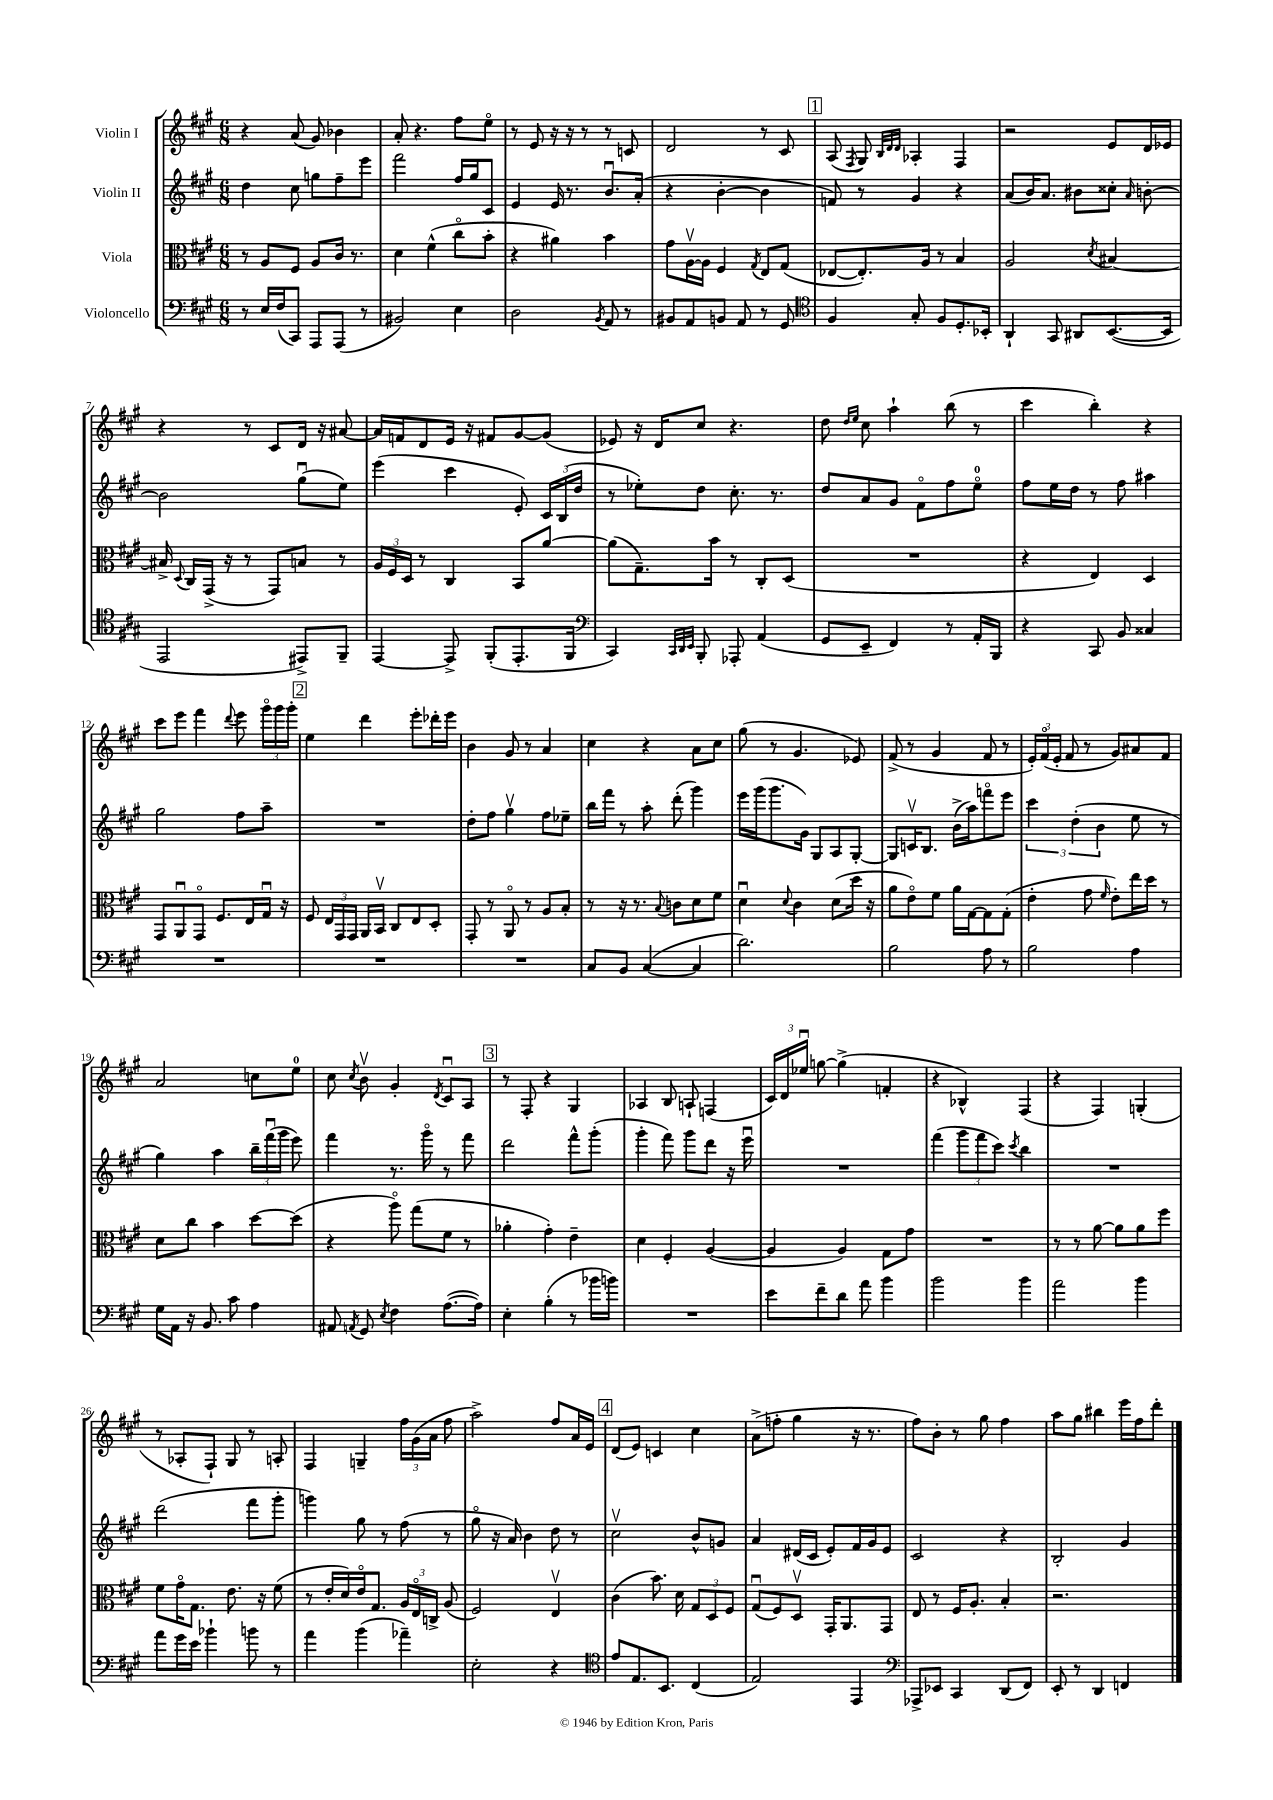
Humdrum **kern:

**kern	**kern	**kern	**kern
*part4	*part3	*part2	*part1
*staff4	*staff3	*staff2	*staff1
*I"Violoncello	*I"Viola	*I"Violin II	*I"Violin I
*clefF4	*clefC3	*clefG2	*clefG2
*k[f#c#g#]	*k[f#c#g#]	*k[f#c#g#]	*k[f#c#g#]
*M6/8	*M6/8	*M6/8	*M6/8
=1	=1	=1	=1
8r	8r	4dd\	4r
16E/LL	8A/L	.	.
(16F#/J	.	.	.
8CC#/J)	8F#/J	8cc#\	(8a/
8AAA/L	8A/L	8ggn\L	8g#/)
(8AAA/J	16c#/Jk	8ff#~\	4b-X\
.	8.r	.	.
8r	.	8eee\J	.
=2	=2	=2	=2
2BB#X/)	4d\	2fff#\	8a'/
.	.	.	4.r
.	(4f#^^\	.	.
4E\	8cc#\L	16ff#/LL	8ff#\L
.	.	16gg#/J	.
.	8b'\J	8c#/J	8ee\J
=3	=3	=3	=3
2D\	4r	4e/	8r
.	.	.	8e/
.	4a#X\)	16e/	16r
.	.	8.r	16r
.	.	.	8r
8qBB/	.	.	.
8AA/	4b\	8.bu/L	8r
8r	.	.	8cn/
.	.	(16a'/Jk	.
=4	=4	=4	=4
8BB#X/L	8g#\L	4r	2d/
8AA/	[16Av\L	.	.
.	16A\JJ]	.	.
8BBn/J	4F#/	[4b'\	.
8AA/	.	.	.
.	8qG#/	.	.
8r	8E/L	4b\]	8r
8GG#/	(8G#/J	.	8c#/
!!LO:REH:place=s1:t=1
=5	=5	=5	=5
*clefC4	*	*	*
4F#/	[8E-X/L	8fn/)	(8A/
.	.	.	8qF#/
.	8.E-'/])	8r	8G#/)
.	.	.	32qqB/LLL
.	.	.	32qqd/
.	.	.	32qqd/JJJ
8G#'/	.	4g#/	4A-X'/
.	16A/Jk	.	.
8F#/L	8r	.	.
8.D'/	4B/	4r	4F#/
16BB-X'/Jk	.	.	.
=6	=6	=6	=6
4AA`/	2A/	(8a/L	2r
.	.	16b/K)	.
.	.	8.a/J	.
8GG#/	.	.	.
8AA#X/L	.	8b#X\L	.
.	8qd/	.	.
([8.BB/	[4B#X/	8cc##X'\J	8e/L
.	.	16qqa/	.
.	.	[8bn'\	16d/L
16BB/Jk]	.	.	16e-X/JJ
!!LO:LB:g=z
=7	=7	=7	=7
2EE/	16B#X^/]	2b\]	4r
.	8qqD/	.	.
.	16C#/LL	.	.
.	(16GG#^/JJ	.	.
.	16r	.	.
.	8r	.	8r
.	8GG#/L)	.	8c#/L
8EE#X^/L)	8Bn/J	(8gg#u\L	16d/Jk
.	.	.	16r
8FF#~/J	8r	8ee\J)	[8a#X/
=8	=8	=8	=8
[4EE/	24A/LL	(4eee\	16a#/LL]
.	24F#/	.	.
.	.	.	16fn/J
.	24D/JJ	.	.
.	8r	.	8d/
8EE^/]	4C#/	4ccc#\	16e/Jk
.	.	.	16r
(8FF#'/L	.	.	8f#X/L
8.EE'/	8BB/L	8e'/)	[8g#/
.	[8a/J	24c#/LL	(8g#/J]
.	.	(24B/	.
16FF#/Jk	.	.	.
.	.	24dd/JJ	.
=9	=9	=9	=9
*clefF4	*	*	*
4CC#/)	(8a\L]	8r	8e-X/)
.	8.G#~\)	8ee-X'\L)	16r
.	.	.	16d/KL
32qqCC#/LLL	.	.	.
32qqDD/	.	.	.
32qqEE/JJJ	.	.	.
8BBB'/	.	8dd\J	8cc#/J
.	16b\Jk	.	.
8AAA-X'/	8r	8.cc#'\	4.r
(4AA/	8C#'/L	.	.
.	.	8.r	.
.	(8D/J	.	.
=10	=10	=10	=10
8GG#/L	2.r	8dd/L	8dd\
.	.	.	16qqdd/LL
.	.	.	16qqee/JJ
8EE~/J	.	8a/	8cc#\
4FF#/)	.	8g#/J	4aa`\
.	.	8f#\L	.
8r	.	8ff#\	(8bb\
16AA'/LL	.	8ee\J	8r
16BBB/JJ	.	.	.
=11	=11	=11	=11
4r	4r	8ff#\L	4ccc#\
.	.	16ee\L	.
.	.	16dd\JJ	.
8CC#/	4E/)	8r	4bb'\)
8BB/	.	8ff#\	.
4C##X/	4D/	4aa#X\	4r
!!LO:LB:g=z
=12	=12	=12	=12
2.r	8GG#/L	2gg#\	8ccc#\L
.	8AAu/	.	8eee\J
.	8GG#/J	.	4fff#\
.	8.F#/L	.	.
.	.	.	8qqddd/
.	.	8ff#\L	8eee\
.	16E/L	.	.
.	16G#u/JJ	8aa~\J	24ggg#\LL
.	.	.	24ggg#\
.	16r	.	.
.	.	.	24ggg#'\JJ
!!LO:REH:place=s1:t=2
=13	=13	=13	=13
2.r	8F#/	2.r	4ee\
.	24E/LL	.	.
.	24GG#/	.	.
.	24GG#/JJ	.	.
.	16AA/LL	.	4ddd\
.	16BBv/JJ	.	.
.	8C#/L	.	.
.	8E/	.	8eee'\L
.	8D'/J	.	16ddd-X'\L
.	.	.	16eee\JJ
=14	=14	=14	=14
2.r	8GG#'/	8dd'\L	4b\
.	8r	8ff#\J	.
.	8AA/	4gg#v\	8g#/
.	8r	.	8r
.	8A/L	8ff#\L	4a/
.	8B'/J	8ee-X~\J	.
=15	=15	=15	=15
8C#/L	8r	16bb\LL	4cc#\
.	.	16fff#\JJ	.
8BB/J	16r	8r	.
.	8.r	.	.
([4C#/	.	8aa'\	4r
.	8qqB/	.	.
.	8cn\L	(8ddd'\	.
4C#/]	8d\	4ggg#\)	8a\L
.	8f#\J	.	8cc#\J
=16	=16	=16	=16
2.d\)	4du\	16eee\LL	(8gg#\
.	.	(16ggg#\J	.
.	.	8.ggg#\	8r
.	8qqd/	.	.
.	4c#\	.	4.g#/
.	.	16g#\Jk)	.
.	.	8G#/L	.
.	(8d\L	8A/	.
.	16dd\Jk	[8G#'/J	8e-X/)
.	16r	.	.
=17	=17	=17	=17
2B\	8a\L	8G#/L]	(8f#^/
.	8e\)	16cnv/K	8r
.	.	8.B/J	.
.	8f#\J	.	4g#/
.	16a\LL	(16b^\LL	.
.	[16G#\J	16aa\J)	.
8A\	8G#\]	8fffn\	8f#/
8r	(8G#'\J	8eee\J	8r
=18	=18	=18	=18
2B\	4e'\	6ccc#\	24e'/LL)
.	.	.	(24f#/
.	.	.	24e'/JJ
.	.	.	8f#/
.	.	(6dd'\	.
.	8g#\	.	8r
.	.	6b\	.
.	16qqf#/	.	.
.	8e'\L)	.	8g#/L)
4A\	16ee\L	8ee\	8a#X/
.	16dd\JJ	.	.
.	8r	8r	8f#/J
!!LO:LB:g=z
=19	=19	=19	=19
16G#\LL	8d\L	4gg#\)	2a/
16AA\JJ	.	.	.
16r	8cc#\J	.	.
8.BB/	.	.	.
.	4b\	4aa\	.
8c#\	.	.	.
4A\	[8dd\L	24bb~\LL	8ccn\L
.	.	(24fff#u\	.
.	.	24ggg#\JJ	.
.	(8dd\J]	8eee\)	8ee\J
=20	=20	=20	=20
8AA#X/	4r	4fff#\	8cc#\
8qAAn/	.	.	8qcc#/
8GG#/	.	.	8bv\
8qE/	.	.	.
4F#\	8aa\)	8.r	4g#'/
.	(8gg#\L	.	.
.	.	16ggg#\	.
.	.	.	8qd/
([8.A\L	8f#\J	8r	8c#u/L
.	8r	8fff#\	8A/J
16A\Jk])	.	.	.
!!LO:REH:place=s1:t=3
=21	=21	=21	=21
4E'\	4a-X'\	2ddd\	8r
.	.	.	8F#'/
(4B'\	4g#'\)	.	4r
8r	4e~\	8fff#^^\L	4G#/
16b-X\LL	.	(8ggg#'\J	.
16bn\JJ)	.	.	.
=22	=22	=22	=22
2.r	4d\	4ggg#'\	4A-X/
.	4F#'/	8fff#\)	8B/
.	.	8ggg#\L	8An`/
.	([4A/	8ddd\J	(4Fn/
.	.	16r	.
.	.	16eeeu\	.
=23	=23	=23	=23
8e\L	4A/]	2.r	24c#/LL)
.	.	.	24d/
.	.	.	24ee-Xu/JJ
8f#~\	.	.	[8ggn\
8d\J	4A/)	.	(4gg^\]
8a\	.	.	.
4b\	8G#\L	.	4fn'/
.	8g#\J	.	.
=24	=24	=24	=24
2b\	2.r	(4fff#\	4r
.	.	12ggg#\L	4B-X^^/)
.	.	12fff#\	.
.	.	12ccc#\J)	.
.	.	8qccc#/	.
4b\	.	4bb\	(4F#/
=25	=25	=25	=25
2a\	8r	2.r	4r
.	8r	.	.
.	[8a\	.	4F#/)
.	8a\L]	.	.
4b\	8a\	.	(4Gn'/
.	8ff#\J	.	.
!!LO:LB:g=z
=26	=26	=26	=26
8a\L	8f#\L	(2ddd\	8r
16g#\L	16g#\K	.	8A-X'/L
16e\JJ	8.G#\J	.	.
4b-X`\	.	.	8F#`/J)
.	8.e\	.	8G#/
8bn\	.	8fff#\L	8r
.	16r	.	.
8r	(8f#\	8ggg#'\J	8An'/
=27	=27	=27	=27
4a\	8r	4gggn\)	4F#/
.	16e'/LL	.	.
.	16d/)	.	.
(4b\	16e/J	8gg#\	4Gn~/
.	8.G#/J	.	.
.	.	8r	.
4a-X~\)	24A/LL	(8ff#\	24ff#\LL
.	24E/	.	(24g#\
.	24Cn^/JJ	.	24a\JJ
.	(8A/	8r	8ff#\
=28	=28	=28	=28
2E'\	2F#/)	8gg#\	2aa^\)
.	.	16r	.
.	.	16a/)	.
.	.	4b\	.
4r	4Ev/	8dd\	8ff#/L
.	.	8r	16a/L
.	.	.	16e/JJ
!!LO:REH:place=s1:t=4
=29	=29	=29	=29
*clefC4	*	*	*
8e/L	(4c#\	2cc#v\	(8d/L
8.E/	.	.	8e/J)
.	8.b\)	.	4cn/
8.BB/J	.	.	.
.	16d\	.	.
(4C#/	12G#/L	8b^^/L	4cc#\
.	12D/	.	.
.	.	8gn/J	.
.	12F#/J	.	.
=30	=30	=30	=30
2E/)	(8G#u/L	4a/	(8a^\L
.	8F#/)	.	8ffn'\J
.	8Dv/J	(16d#X/LL	4gg#\
.	.	16c#/JJ	.
.	16GG#'/KL	8e'/L)	.
.	8.AA/	.	.
4EE/	.	16f#/L	16r
.	.	16g#/J	8.r
.	8GG#/J	8e/J	.
=31	=31	=31	=31
*clefF4	*	*	*
8AAA-X^/L	8E/	2c#/	8ff#\L)
8EE-X/J	8r	.	8b'\J
4CC#/	16F#/KL	.	8r
.	8.A'/J	.	.
.	.	.	8gg#\
(8DD/L	4B'/	4r	4ff#\
8FF#/J)	.	.	.
=32	=32	=32	=32
8EE'/	2.r	2B'/	8aa\L
8r	.	.	8gg#\J
4DD/	.	.	4bb#X\
4FFn/	.	4g#/	16eee\LL
.	.	.	16ff#\J
.	.	.	8ddd'\J
==	==	==	==
*-	*-	*-	*-
